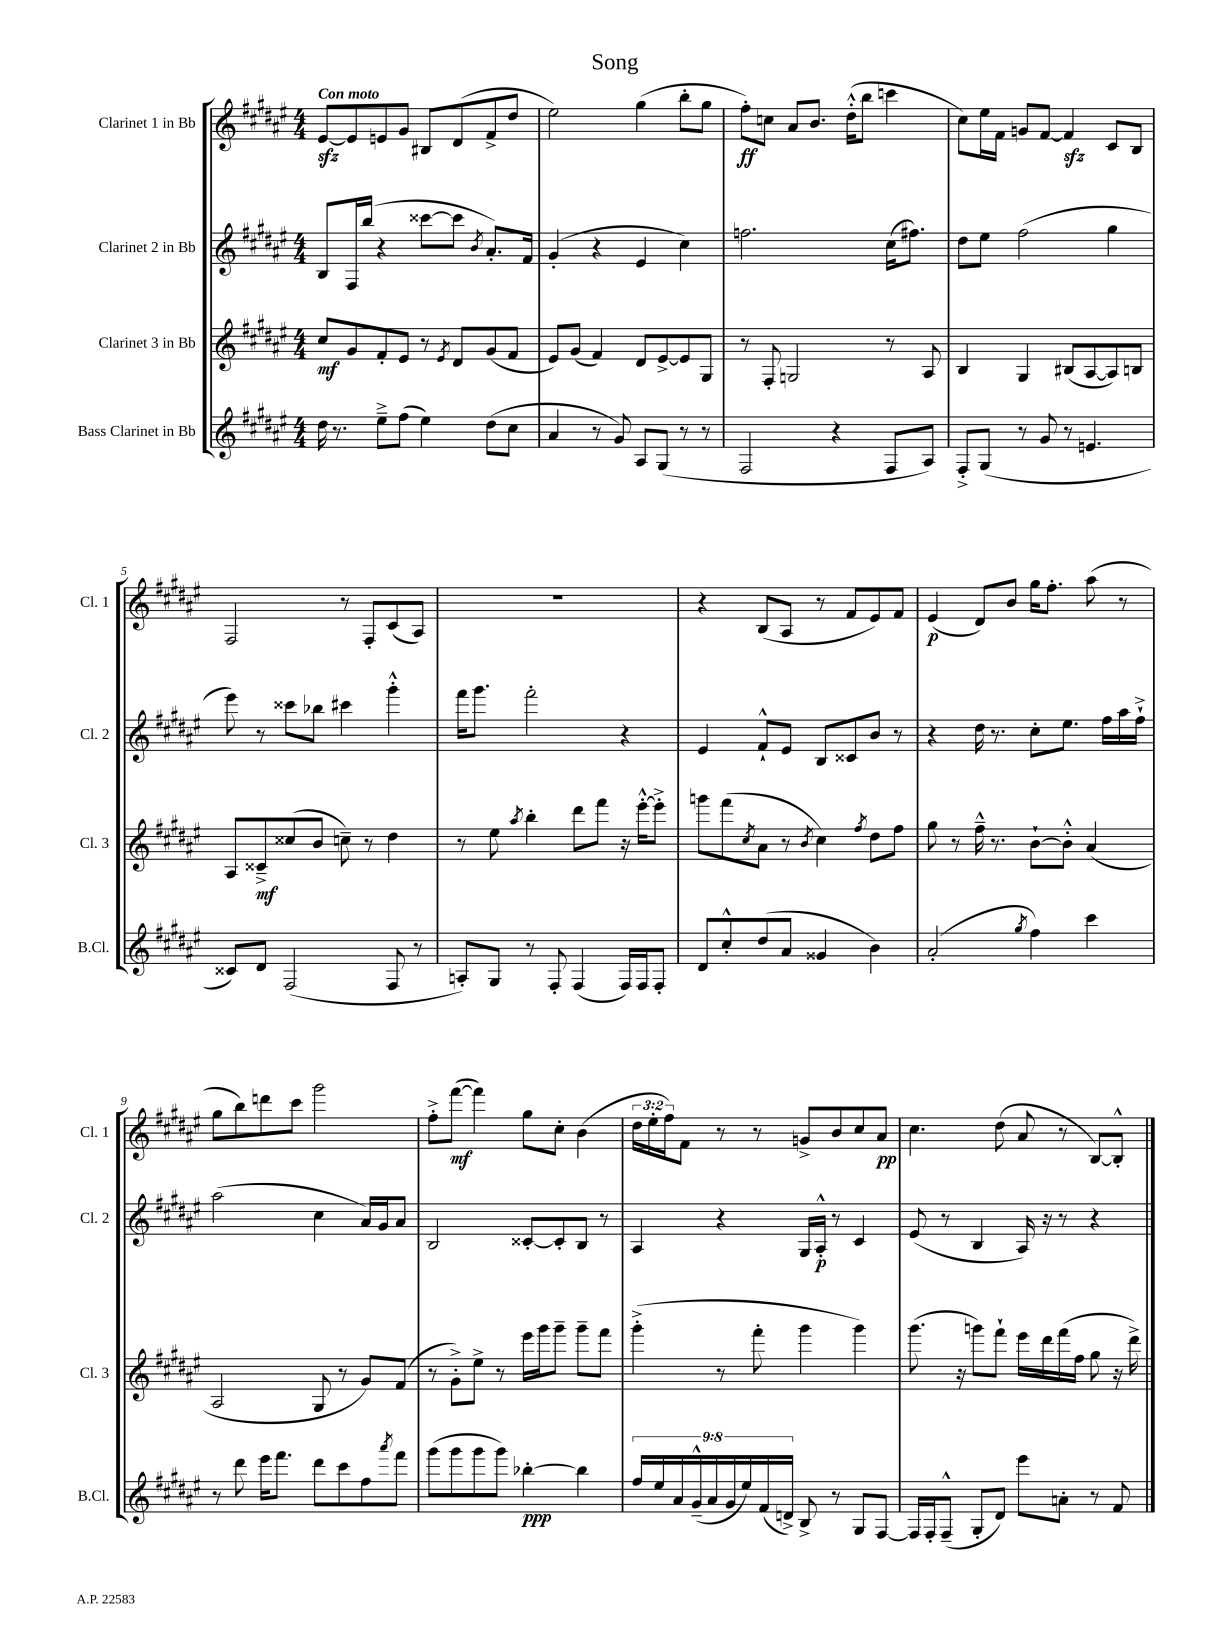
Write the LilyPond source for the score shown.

\header { title = "Song" }
<<
\new StaffGroup <<
\new Staff = "s0" \with { instrumentName = "Clarinet 1 in Bb" shortInstrumentName = "Cl. 1" } {
    \clef treble \key fis \major \numericTimeSignature \time 4/4 \override Staff.TupletNumber.text = #tuplet-number::calc-fraction-text \tempo "Con moto"
    eis'8~\sfz eis'8 e'8 gis'8 bis8 dis'8( fis'8-> dis''8 |
    eis''2) gis''4( b''8-. gis''8 |
    fis''8-.\ff) c''8 ais'8 b'8. dis''16-.-^( b''8 c'''4 |
    cis''8) eis''16 fis'16 g'8 fis'8~ fis'4\sfz cis'8 b8 |
    fis2 r8 fis8-. cis'8( ais8) |
    R1 |
    r4 b8( ais8 r8 fis'8 eis'8) fis'8 |
    eis'4\p( dis'8) b'8 gis''16 fis''8.-. ais''8( r8 |
    gis''8 b''8) d'''8 cis'''8 gis'''2 |
    fis''8-.-> fis'''8~\mf( fis'''4) gis''8 cis''8-. b'4( |
    \tuplet 3/2 { dis''16 eis''16-. fis''16) } fis'8 r8 r8 g'8-> b'8 cis''8 ais'8\pp |
    cis''4. dis''8( ais'8 r8 b8~) b8-.-^ \bar "|." |
}
\new Staff = "s1" \with { instrumentName = "Clarinet 2 in Bb" shortInstrumentName = "Cl. 2" } {
    \clef treble \key fis \major \numericTimeSignature \time 4/4
    b8 fis16 b''16( r4 cisis'''8~ cisis'''8 \acciaccatura { b'8 } ais'8.-.) fis'16 |
    gis'4-.( r4 eis'4 cis''4) |
    f''2. cis''16( fis''8.) |
    dis''8 eis''8 fis''2( gis''4 |
    eis'''8) r8 cisis'''8 bes''8 cis'''4 gis'''4-.-^ |
    fis'''16 gis'''8. fis'''2-. r4 |
    eis'4 fis'8-!-^ eis'8 b8 cisis'8 b'8 r8 |
    r4 dis''16 r8. cis''8-. eis''8. fis''16 ais''16 fis''16-!-> |
    ais''2( cis''4 ais'16) gis'16 ais'8 |
    b2 cisis'8~-. cisis'8-. b8 r8 |
    ais4 r4 gis16 ais16-.-^\p r8 cis'4 |
    eis'8( r8 b4 ais16) r16 r8 r4 \bar "|." |
}
\new Staff = "s2" \with { instrumentName = "Clarinet 3 in Bb" shortInstrumentName = "Cl. 3" } {
    \clef treble \key fis \major \numericTimeSignature \time 4/4
    cis''8\mf gis'8 fis'8-. eis'8 r8 \acciaccatura { eis'8 } dis'8 gis'8( fis'8 |
    eis'8) gis'8( fis'4) dis'8 eis'8~-> eis'8 gis8 |
    r8 fis8-. g2 r8 ais8 |
    b4 gis4 bis8( ais8~ ais8) b8 |
    ais8 cisis'8--->\mf cisis''8( b'8 c''8--) r8 dis''4 |
    r8 eis''8 \acciaccatura { ais''8 } b''4-. dis'''8 fis'''8 r16 eis'''16~-.-^ eis'''8-.-> |
    g'''8 fis'''8( \acciaccatura { cis''8 } ais'8 r8 \acciaccatura { b'8 } cis''4) \acciaccatura { fis''8 } dis''8 fis''8 |
    gis''8 r8 fis''16---^ r8. b'8~-! b'8-.-^ ais'4( |
    ais2 gis8 r8 gis'8) fis'8( |
    r8 gis'8-.->) eis''8-> r8 eis'''16 gis'''16 gis'''8-- gis'''8-- fis'''8 |
    gis'''4-.->( r8 fis'''8-. gis'''4 gis'''4) |
    gis'''8.( r16 g'''8) fis'''8-! eis'''16 dis'''16 fis'''16( fis''16 gis''8 r16 dis'''16->) \bar "|." |
}
\new Staff = "s3" \with { instrumentName = "Bass Clarinet in Bb" shortInstrumentName = "B.Cl." } {
    \clef treble \key fis \major \numericTimeSignature \time 4/4 \override Staff.TupletNumber.text = #tuplet-number::calc-fraction-text
    dis''16 r8. eis''8---> fis''8( eis''4) dis''8( cis''8 |
    ais'4 r8 gis'8) ais8 gis8( r8 r8 |
    fis2 r4 fis8 ais8) |
    fis8-.-> gis8( r8 gis'8 r8 e'4. |
    cisis'8) dis'8 fis2( fis8 r8 |
    a8-.) gis8 r8 fis8-. fis4( fis16) fis16 fis8-. |
    dis'8 cis''8-.-^ dis''8( ais'8 gisis'4 b'4) |
    ais'2-.( \acciaccatura { gis''8 } fis''4) cis'''4 |
    r8 dis'''8 eis'''16 fis'''8. dis'''8 cis'''8 fis''8 \acciaccatura { ais'''8 } fis'''8 |
    gis'''8( gis'''8 gis'''8 gis'''8) bes''4~-.\ppp bes''4 |
    \tuplet 9/8 { fis''16 eis''16 ais'16 gis'16---^( ais'16 gis'16 eis''16) fis'16( d'16->) } b8-> r8 gis8 fis8~ |
    fis16 fis16-. fis8---^( gis8-. dis'8) eis'''8 a'8-. r8 fis'8 \bar "|." |
}
>>
>>
